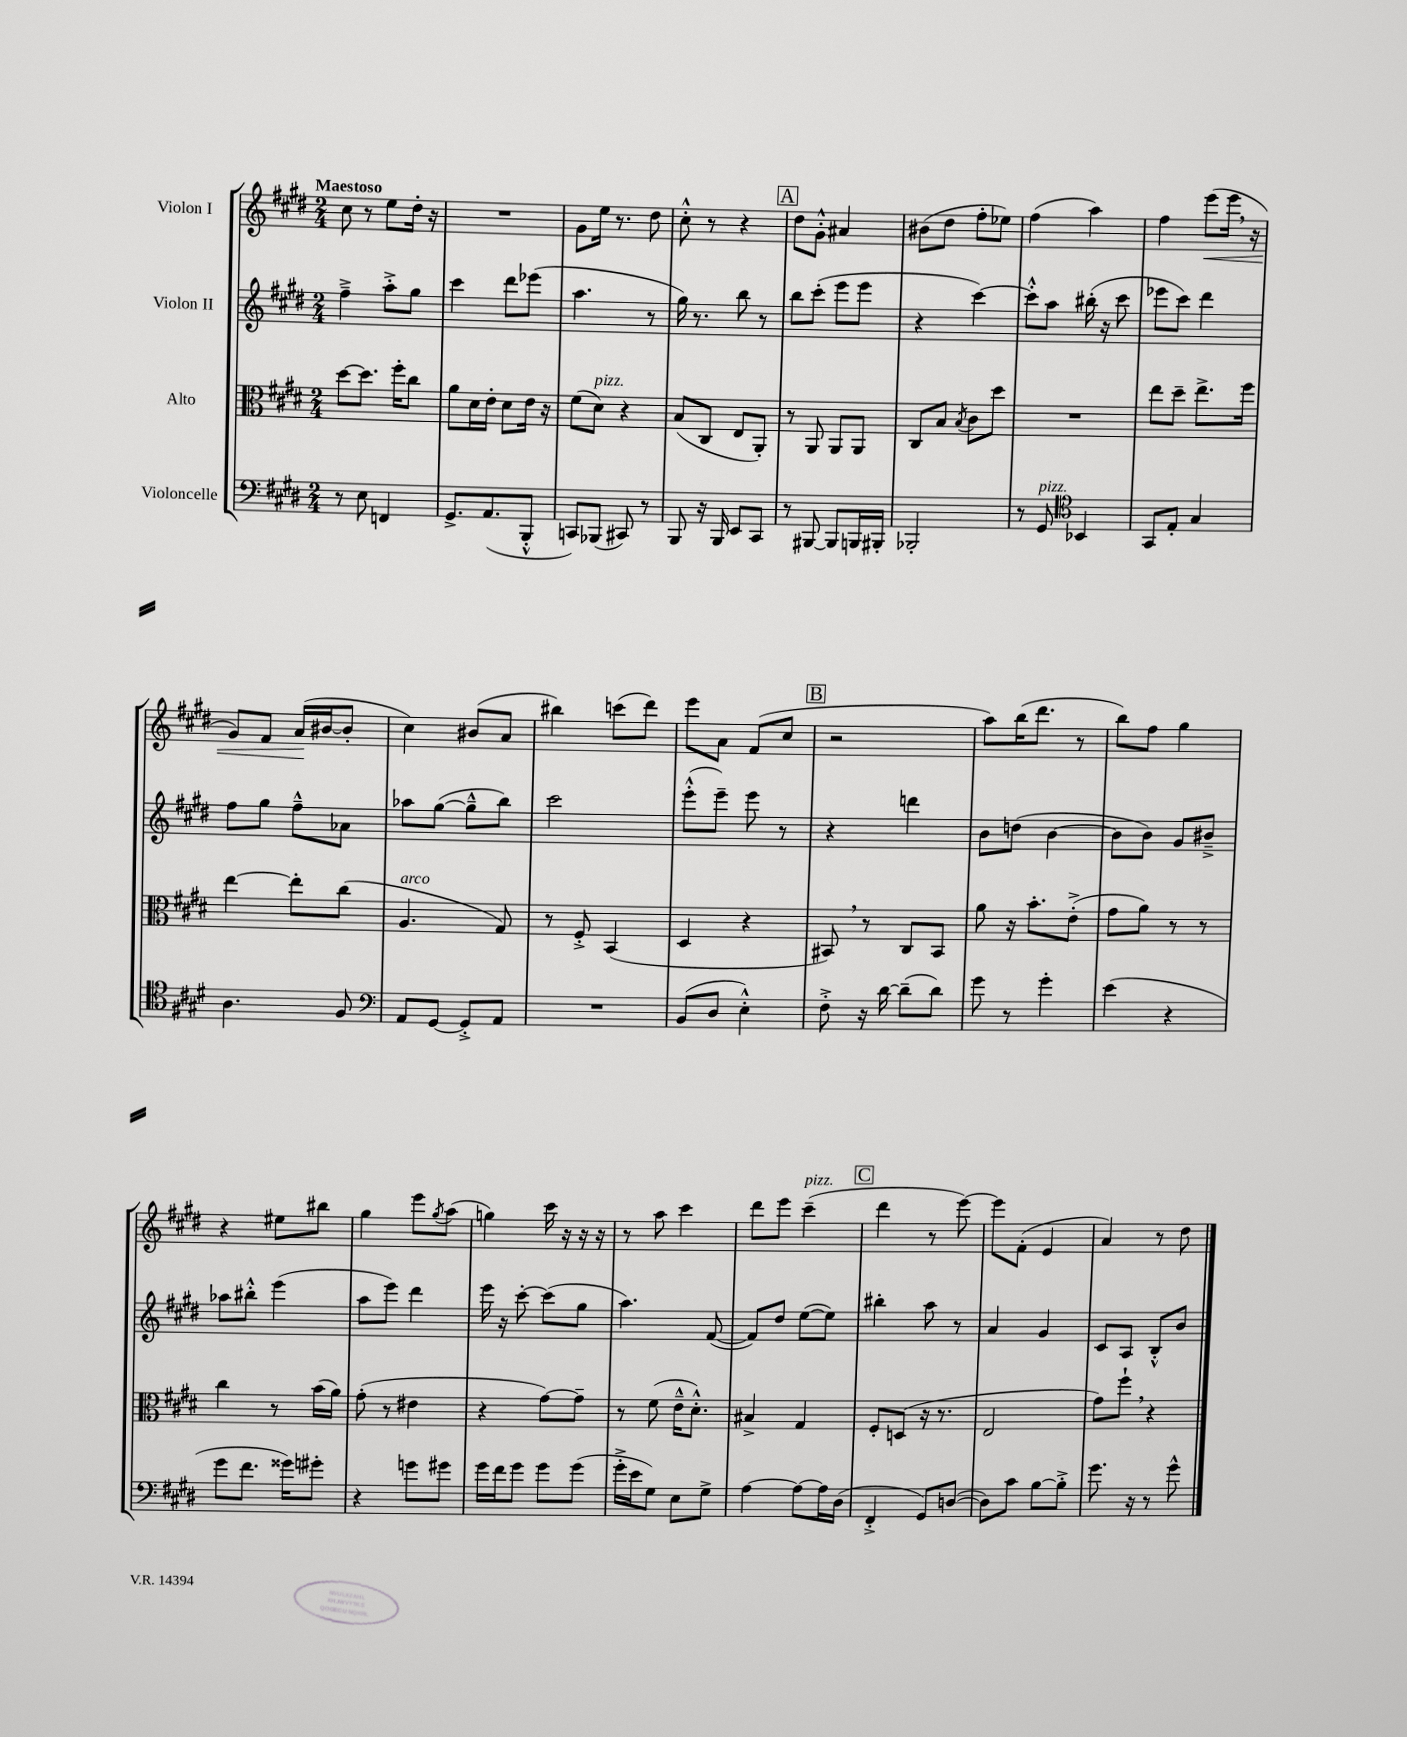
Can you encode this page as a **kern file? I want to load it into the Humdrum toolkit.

**kern	**kern	**kern	**kern	**dynam
*part4	*part3	*part2	*part1	*part1
*staff4	*staff3	*staff2	*staff1	*staff1
*I"Violoncelle	*I"Alto	*I"Violon II	*I"Violon I	*
*clefF4	*clefC3	*clefG2	*clefG2	*
*k[f#c#g#d#]	*k[f#c#g#d#]	*k[f#c#g#d#]	*k[f#c#g#d#]	*
*M2/4	*M2/4	*M2/4	*M2/4	*
=1	=1	=1	=1	=1
!	!	!	!LO:TX:a:B:t=Maestoso	!
8r	[8dd#\L	4ff#~^\	8cc#\	.
8E\	8.dd#\J]	.	8r	.
4FFn/	.	8aa'^\L	8ee\L	.
.	16ff#'\KL	.	.	.
.	8cc#\J	8gg#\J	16dd#'\Jk	.
.	.	.	16r	.
=2	=2	=2	=2	=2
8.GG#^/L	8a\L	4ccc#\	2r	.
.	16d#\L	.	.	.
(8.AA/	16e'\JJ	.	.	.
.	8d#\L	8ddd#\L	.	.
8BBB'^^/J	16e\Jk	(8eee-X\J	.	.
.	16r	.	.	.
=3	=3	=3	=3	=3
8CCn/L)	(8f#\L	4.aa\	8g#\L	.
!	!LO:TX:a:i:t=pizz.	!	!	!
(8BBB-X/J	8d#\J)	.	16ee\Jk	.
.	.	.	8.r	.
8CC#X/)	4r	.	.	.
8r	.	8r	8dd#\	.
=4	=4	=4	=4	=4
8BBB/	(8B/L	16gg#\)	8cc#'^^\	.
.	.	8.r	.	.
16r	8C#/J	.	8r	.
16BBB/	.	.	.	.
8EE/L	8E/L	8bb\	4r	.
8CC#/J	8AA'/J)	8r	.	.
!!LO:REH:place=s1:t=A
=5	=5	=5	=5	=5
8r	8r	8bb\L	8dd#\L	.
[8BBB#X/	8AA/	(8ccc#'\J	8g#'^^\J	.
8BBB#/L]	8AA/L	8eee\L	4a#X/	.
16BBBn/L	8AA/J	8eee\J	.	.
16BBB#X'/JJ	.	.	.	.
=6	=6	=6	=6	=6
2BBB-X'/	8C#/L	4r	(8b#X\L	.
.	8B/J	.	8dd#\J	.
.	8qB/	.	.	.
.	8c#\L	[4ccc#\)	8ff#'\L	.
.	8dd#\J	.	8ee-X\J)	.
=7	=7	=7	=7	=7
8r	2r	8ccc#'^^\L]	(4ff#\	.
!LO:TX:a:i:t=pizz.	!	!	!	!
8GG#/	.	8aa\J	.	.
*clefC4	*	*	*	*
4BB-X/	.	(16bb#X'\	4aa\)	.
.	.	16r	.	.
.	.	8ccc#\	.	.
=8	=8	=8	=8	=8
8GG#/L	8ee\L	8eee-X\L	4ff#\	.
8E'/J	8dd#~\J	8ccc#\J)	.	.
!	!	!	!	!LO:HP:b
4G#/	8.ee^\L	4ddd#\	(8eee\L	<
.	.	.	16eee,\Jk	.
.	16ff#\Jk	.	16r	.
!!LO:LB:g=z
=9	=9	=9	=9	=9
4.A\	[4ee\	8ff#\L	8g#/L)	.
.	.	8gg#\J	8f#/J	.
.	8ee'\L]	8ff#~^^\L	(16a/LL	.
.	.	.	[16b#X/J	[
8F#/	(8cc#\J	8a-X\J	8b#'/J]	.
=10	=10	=10	=10	=10
*clefF4	*	*	*	*
!	!LO:TX:a:i:t=arco	!	!	!
8AA/L	4.A/	8aa-X\L	4cc#\)	.
[8GG#/J	.	([8gg#\J	.	.
8GG#'^/L]	.	8gg#~^^\L]	(8b#X/L	.
8AA/J	8G#/)	8bb\J)	8a/J	.
=11	=11	=11	=11	=11
2r	8r	2ccc#\	4bb#X\)	.
.	8F#'^/	.	.	.
.	(4BB/	.	(8cccn\L	.
.	.	.	8ddd#\J)	.
=12	=12	=12	=12	=12
(8BB/L	4D#/	(8eee'^^\L	8eee\L	.
8D#/J	.	8eee~\J)	8a\J	.
4E'^^\)	4r	8eee\	(8f#/L	.
.	.	8r	8cc#/J	.
!!LO:REH:place=s1:t=B
=13	=13	=13	=13	=13
8F#'^\	8BB#X,/)	4r	2r	.
16r	8r	.	.	.
[16d#\	.	.	.	.
(8d#~\L]	8C#/L	4dddn\	.	.
8d#\J)	8BB#/J	.	.	.
=14	=14	=14	=14	=14
8g#\	8a\	8b\L	8aa\L)	.
8r	16r	(8ddn\J	(16bb\K	.
.	8.b'\L	.	8.ddd#\J	.
4g#'\	.	[4b\	.	.
.	(8e'^\J	.	8r	.
=15	=15	=15	=15	=15
(4e\	8g#\L	8b\L]	8bb\L)	.
.	8a\J)	8b\J)	8ff#\J	.
4r	8r	8g#/L	4gg#\	.
.	8r	8b#X~^/J	.	.
!!LO:LB:g=z
=16	=16	=16	=16	=16
8g#\L	4cc#\	8aa-X\L	4r	.
8.f#\J	.	8bb#X'^^\J	.	.
.	8r	(4eee\	8ee#X\L	.
16g##X\KL)	.	.	.	.
8g#X'\J	(16b\LL	.	8bb#X\J	.
.	16a\JJ)	.	.	.
=17	=17	=17	=17	=17
4r	(8g#'\	8aa\L	4gg#\	.
.	8r	8eee\J)	.	.
8gn\L	4e#X\	4ddd#\	8eee\L	.
.	.	.	8qgg#/	.
8g#X\J	.	.	(8aa\J	.
=18	=18	=18	=18	=18
16g#\LL	4r	16eee\	4ggn\)	.
16f#\J	.	16r	.	.
8g#\J	.	[8ccc#'\	.	.
8g#\L	[8g#\L)	(8ccc#\L]	16ccc#\	.
.	.	.	16r	.
(8g#\J	8g#~\J]	8gg#\J	16r	.
.	.	.	16r	.
=19	=19	=19	=19	=19
16g#'^\LL	8r	4.aa\)	8r	.
16e\J	.	.	.	.
8G#\J)	(8f#\	.	8aa\	.
8E\L	16e~^^\KL	.	4ccc#\	.
.	8.d#'^^\J)	.	.	.
8G#^\J	.	([8f#/	.	.
=20	=20	=20	=20	=20
[4A\	4B#X^/	8f#/L])	8ddd#\L	.
.	.	8dd#/J	8eee\J	.
!	!	!	!LO:TX:a:i:t=pizz.	!
8A\L_	4G#/	([8ee\L	(4ccc#~\	.
16A\L]	.	8ee\J])	.	.
(16D#\JJ	.	.	.	.
!!LO:REH:place=s1:t=C
=21	=21	=21	=21	=21
4FF#'^/	8F#'/L	4bb#X'\	4ddd#\	.
.	(8Dn/J	.	.	.
8GG#/L)	16r	8aa\	8r	.
.	8.r	.	.	.
([8Dn/J	.	8r	[8eee\)	.
=22	=22	=22	=22	=22
8D\L])	2E/	4a/	8eee\L]	.
8c#\J	.	.	(8f#'\J	.
[8B\L	.	4g#/	4e/	.
8B'^\J]	.	.	.	.
=23	=23	=23	=23	=23
8.g#\	8g#\L)	8c#/L	4a/)	.
.	8ff#`,\J	8A/J	.	.
16r	.	.	.	.
8r	4r	8B'^^/L	8r	.
8g#^^\	.	8b/J	8dd#\	.
==	==	==	==	==
*-	*-	*-	*-	*-
